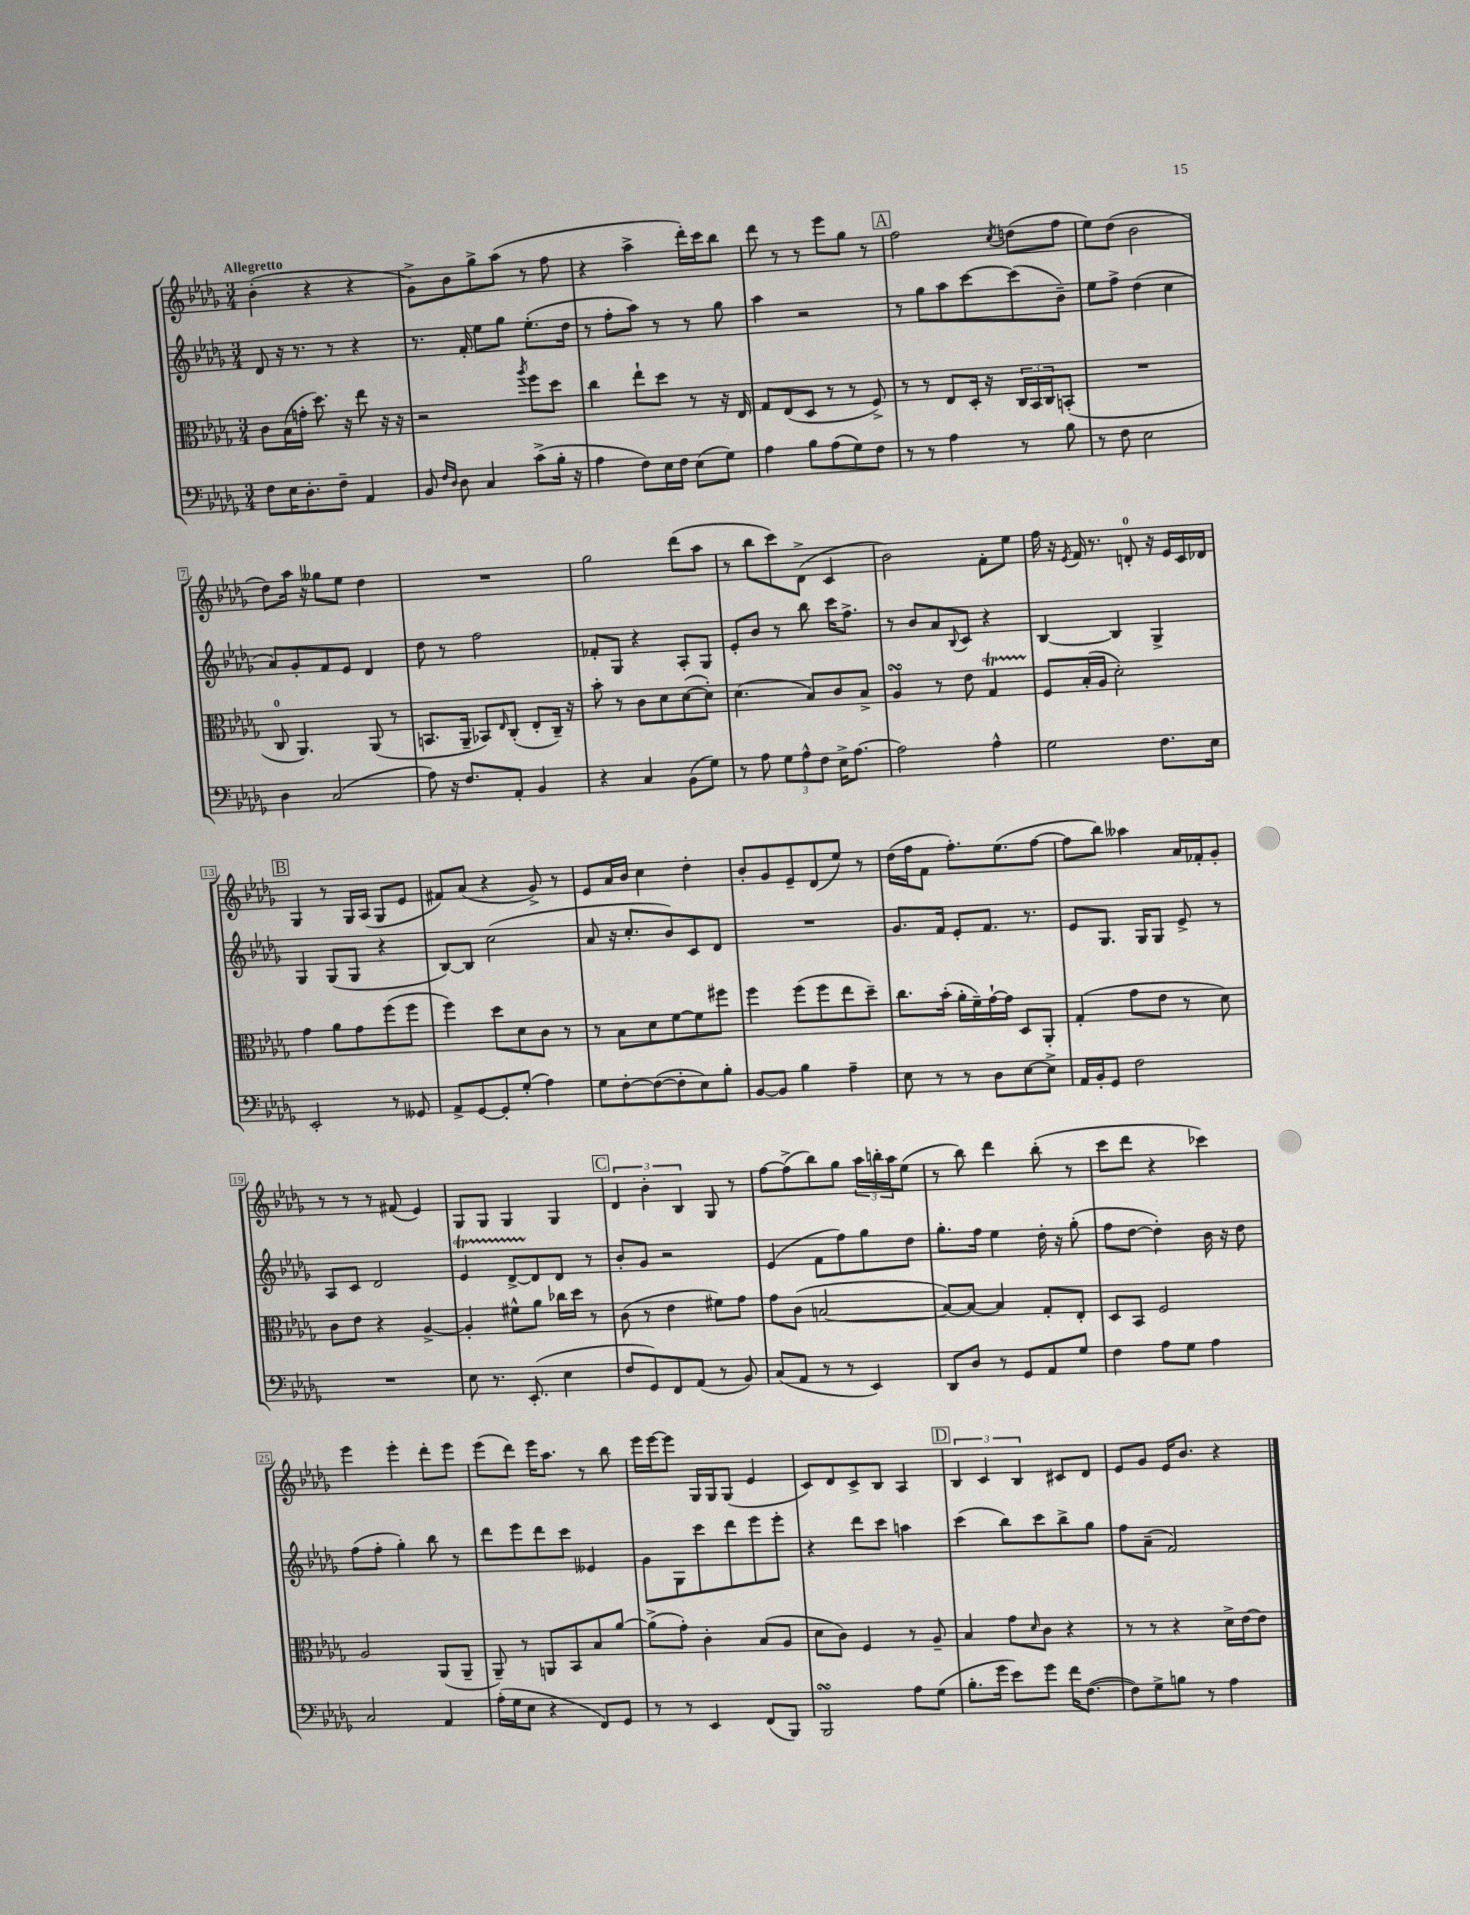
<<
\new StaffGroup <<
\new Staff = "s0" {
    \clef treble \key des \major \numericTimeSignature \time 3/4 \tempo "Allegretto"
    bes'4-.( r4 r4 |
    ges'8->) bes'8 ges''8-> aes''8( r8 f''8 |
    r4 aes''4-> des'''16-.) c'''16 bes''8 |
    des'''8 r8 r8 ees'''8 ges''8 r8 |
    \mark \markup { \box "A" } f''2 \acciaccatura { c''8 } d''8( f''8 |
    ees''8) des''8( bes'2 |
    des''8) aes''16 r16 geses''8 ees''8 des''4 |
    R2. |
    ges''2 des'''8( aes''8 |
    r8 bes''8 c'''8) des'8->( c'4 |
    bes'2) f'8-. ees''8 |
    f''16 r16 \acciaccatura { ees'8 } f'16 r8. d'8-0-. r16 ees'16 c'16 des'16 |
    \mark \markup { \box "B" } ges4 r8 ges16 aes16( ges8 ees'8 |
    fis'8) aes'8( r4 ges'8->) r8 |
    ees'8 aes'16 bes'16 c''4 des''4-. |
    bes'8-. ges'8 ees'8-- des'8( ees''8) r8 |
    des''16( f''16 f'8 f''8.-.) ees''8.( f''8~ |
    f''8 bes''8) aeses''4 aes'16 fes'16-. ges'8-. |
    r8 r8 r8 fis'8( ees'4) |
    ges8 ges8 ges4 ges4 |
    \mark \markup { \box "C" } \tuplet 3/2 { des'4 bes'4-. bes4 } ges8 r8 |
    f''8~ f''8->( bes''8) ges''8 \tuplet 3/2 { aes''16 b''16-. aes''16 } ees''8( |
    r8 bes''8) des'''4 bes''8-.( r8 |
    c'''8 des'''8 r4 ces'''4) |
    ees'''4 ees'''4-. des'''8-. ees'''8 |
    ees'''8( des'''8) ees'''16 aes''8. r8 bes''8 |
    ees'''16 ees'''16~ ees'''8 ges16 ges16 ges8( ees'4 |
    c'8) des'8 c'8-> bes8 aes4 |
    \mark \markup { \box "D" } \tuplet 3/2 { bes4 c'4 bes4 } cis'8 des'8 |
    ees'8 ges'8 ees'16 bes'8. r4 \bar "|." |
}
\new Staff = "s1" {
    \clef treble \key des \major \numericTimeSignature \time 3/4
    des'8 r16 r8. r8 r4 |
    r8. f'16-. ees''8 ges''8 ees''8.-.( des''16 |
    r8 f''8-. aes''8) r8 r8 ges''8 |
    aes''4 r2 |
    \mark \markup { \box "A" } r8 ges''8 aes''8 c'''8~ c'''8( bes'8--) |
    ees''8 f''8-> des''4( c''4 |
    aes'8) ges'8-. f'8 ees'8 des'4 |
    des''8 r8 f''2 |
    fes'8-. ges8 r4 aes8-. ges8 |
    ees'8-. bes'8 r8 bes''8 c'''16 f''8.-> |
    r8 bes'8 aes'8 \appoggiatura { bes8 } c'8 r4 |
    bes4~ bes4 ges4-> |
    \mark \markup { \box "B" } ges4 ges8( ges8 r4 |
    bes8~) bes8 c''2( |
    aes'8 r16 c''8.-. bes'8) c'8 des'8 |
    R2. |
    ges'8. f'16 ees'8-. f'8. r8. |
    ees'8 ges8. ges16 ges8 ees'8-> r8 |
    aes8 c'8 des'2 |
    ees'4\startTrillSpan des'8~-> des'8\stopTrillSpan des'8 r8 |
    \mark \markup { \box "C" } bes'8-. ges'8 r2 |
    ees'4( f'8 f''8) ges''8 des''8 |
    ges''8.-. f''16 ees''4 des''16-. r16 ges''8-.( |
    f''8 des''8~ des''4-.) bes'16 r16 des''8 |
    f''8( f''8-. ges''4-.) bes''8 r8 |
    des'''8 ees'''8 des'''8 c'''8 eeses'4 |
    ges'8 ges8 c'''8 des'''8 ees'''8 ees'''8-. |
    r4 des'''8 c'''8 a''4 |
    \mark \markup { \box "D" } c'''4( bes''8) c'''8 bes''8-> ges''8 |
    f''8 aes'8--( f'2) \bar "|." |
}
\new Staff = "s2" {
    \clef alto \key des \major \numericTimeSignature \time 3/4
    c'8 bes16( g'16-. des''8.) r16 ees''8 r16 r16 |
    r2 \acciaccatura { aes''8 } f''8 des''8 |
    c''4 ees''8-! des''8 r8 r16 ees16 |
    ges8 ees8( des8 r8 r8 f8->) |
    \mark \markup { \box "A" } r8 r8 ees8 des16-. r16 \tuplet 3/2 { c16 bes,16 c16 } b,8-.( |
    R2. |
    c8-0 aes,4.) aes,8( r8 |
    b,8. aes,16-- bes,8) \grace { ees16 } c8-.( ees8-. c16--) r16 |
    bes'8-. r8 c'8 des'8 des'8~( des'8-.) |
    des'4.( bes8) c'8 bes8-> |
    aes4\turn r8 ees'8 ges4\startTrillSpan |
    f8\stopTrillSpan bes16-.( aes16 des'2-.) |
    \mark \markup { \box "B" } ges'4 aes'8 ges'8 f''8( f''8 |
    f''4) des''8 des'8 c'8 r8 |
    r8 bes8 des'8 f'8~ f'8 fis''8 |
    f''4 f''8( f''8 ees''8 des''8--) |
    c''8. bes'16-.( aes'16-. f'16--) ges'16~-! ges'16 des8 aes,8-. |
    ges4-.( ges'8 ees'8 r8 des'8) |
    c'8 ees'8 r4 aes4~-> |
    aes4-. fis'8-^ aes'8 ces''16 des''16 r8 |
    \mark \markup { \box "C" } c'8( r8 ees'4 fis'8) ges'8 |
    ges'8 c'8( b2~ |
    b8~) b8~ b4 ges8-. ees8-. |
    des8 bes,8 f2 |
    aes2 aes,8( aes,8-- |
    aes,8--) r8 a,8 bes,8 bes8 aes'8~ |
    aes'8->( ges'8-.) c'4-. bes8( aes8 |
    des'8 c'8) f4 r8 aes8-- |
    \mark \markup { \box "D" } bes4 ges'8 \grace { des'16 } c'8 r4 |
    r8 r8 r4 des'16-> ees'16~ ees'8 \bar "|." |
}
\new Staff = "s3" {
    \clef bass \key des \major \numericTimeSignature \time 3/4
    f8 ees16 des8.-. f8-- aes,4 |
    bes,8 \grace { f16 des16 } des8 c4 c'8->( bes16-. r16 |
    aes4 f8) ees16 f16 ees8( ges8) |
    aes4 bes8 aes8( ges8) f8 |
    \mark \markup { \box "A" } r8 r8 aes4 r8 bes8 |
    r8 f8 ees2 |
    des4 c2( |
    aes8) r16 f8. aes,8-. bes,4 |
    r4 c4 bes,8( ges8) |
    r8 aes8 \tuplet 3/2 { ges8 aes8-^ f8 } ees16-> aes8.~ |
    aes2 aes4-^ |
    ges2 f8. ees16 |
    \mark \markup { \box "B" } ees,2-. r8 geses,8 |
    aes,8-> ges,8~ ges,8-. ges8-.( aes4) |
    ges8 f8~-. f8~( f8-. ees8) bes8-. |
    bes,8~ bes,8 bes4 aes4-- |
    ees8 r8 r8 des8 ees8~ ees8-> |
    aes,16 bes,16-. ges,8 f2 |
    R2. |
    ees8 r8. ees,8.-.( ees4 |
    \mark \markup { \box "C" } f8 ges,8) f,8 aes,8( r8 bes,8) |
    c8( aes,8 r8 r8 ees,4) |
    des,8 des8 r8 ges,8 aes,8 ges8 |
    f4 aes8 ges8 aes4 |
    c2 aes,4 |
    aes16-.( ges16 ees8 r4 f,8) ges,8 |
    r8 r8 ees,4 f,8( bes,,8) |
    bes,,2\turn aes8 ges8( |
    \mark \markup { \box "D" } bes8.-. ges'16 ees'8) ges'8 f'16 f8.~( |
    f8) ges8-> b8 r8 aes4 \bar "|." |
}
>>
>>
\layout { \context { \Score \override BarNumber.stencil = #(make-stencil-boxer 0.1 0.3 ly:text-interface::print) } }
